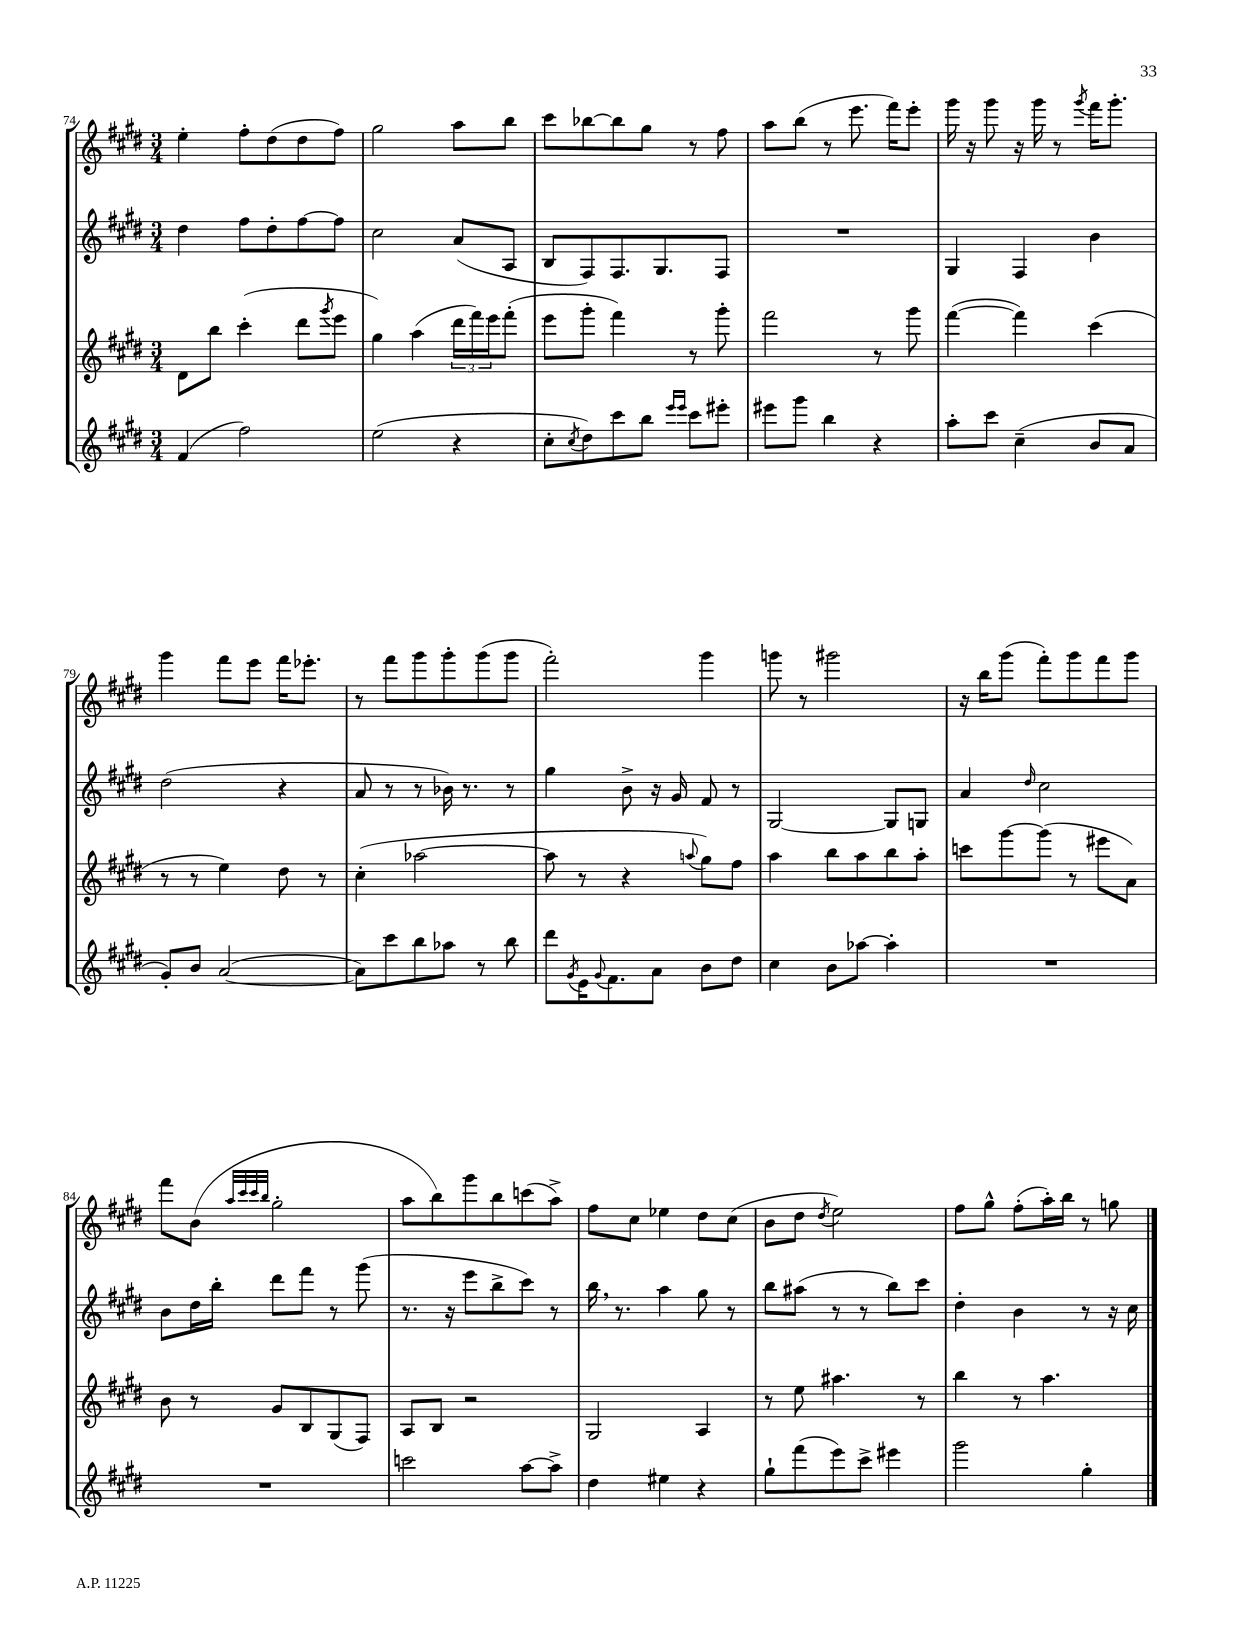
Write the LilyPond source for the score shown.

<<
\new StaffGroup <<
\new Staff = "s0" {
    \clef treble \key e \major \numericTimeSignature \time 3/4
    e''4-. fis''8-. dis''8( dis''8 fis''8) |
    gis''2 a''8 b''8 |
    cis'''8 bes''8~ bes''8 gis''8 r8 fis''8 |
    a''8 b''8( r8 e'''8. fis'''16) e'''8-. |
    gis'''16 r16 gis'''8 r16 gis'''16 r8 \acciaccatura { gis'''8 } fis'''16 gis'''8.-. |
    gis'''4 fis'''8 e'''8 fis'''16 ees'''8.-. |
    r8 fis'''8 gis'''8 gis'''8-. gis'''8( gis'''8 |
    fis'''2-.) gis'''4 |
    g'''8 r8 gis'''2 |
    r16 b''16 gis'''8( fis'''8-.) gis'''8 fis'''8 gis'''8 |
    fis'''8 b'8( \grace { a''32 cis'''32 cis'''32 b''32 } gis''2-. |
    a''8 b''8) gis'''8 b''8 c'''8( a''8->) |
    fis''8 cis''8 ees''4 dis''8 cis''8( |
    b'8 dis''8 \acciaccatura { dis''8 } e''2) |
    fis''8 gis''8-^ fis''8-.( a''16-.) b''16 r8 g''8 \bar "|." |
}
\new Staff = "s1" {
    \clef treble \key e \major \numericTimeSignature \time 3/4
    dis''4 fis''8 dis''8-. fis''8~ fis''8 |
    cis''2 a'8( a8 |
    b8 fis8) fis8. gis8. fis8 |
    R2. |
    gis4 fis4 b'4 |
    dis''2( r4 |
    a'8 r8 r8 bes'16) r8. r8 |
    gis''4 b'8-> r16 gis'16 fis'8 r8 |
    gis2~ gis8 g8 |
    a'4 \grace { dis''16 } cis''2 |
    b'8 dis''16 b''16-. dis'''8 fis'''8 r8 gis'''8( |
    r8. r16 e'''8 b''8-> cis'''8) r8 |
    b''16 \breathe r8. a''4 gis''8 r8 |
    b''8 ais''8( r8 r8 b''8) cis'''8 |
    dis''4-. b'4 r8 r16 cis''16 \bar "|." |
}
\new Staff = "s2" {
    \clef treble \key e \major \numericTimeSignature \time 3/4
    dis'8 b''8 cis'''4-.( dis'''8 \acciaccatura { gis'''8 } e'''8 |
    gis''4) a''4( \tuplet 3/2 { dis'''16 fis'''16) e'''16 } fis'''8-.( |
    e'''8 gis'''8-. fis'''4) r8 gis'''8-. |
    fis'''2 r8 gis'''8 |
    fis'''4~( fis'''4) cis'''4( |
    r8 r8 e''4) dis''8 r8 |
    cis''4-.( aes''2~ |
    aes''8 r8 r4 \appoggiatura { a''8 } gis''8) fis''8 |
    a''4 b''8 a''8 b''8 a''8-. |
    c'''8 gis'''8~ gis'''8( r8 eis'''8 a'8) |
    b'8 r8 gis'8 b8 gis8( fis8) |
    a8 b8 r2 |
    gis2 a4 |
    r8 e''8 ais''4. r8 |
    b''4 r8 a''4. \bar "|." |
}
\new Staff = "s3" {
    \clef treble \key e \major \numericTimeSignature \time 3/4
    fis'4( fis''2) |
    e''2( r4 |
    cis''8-. \acciaccatura { cis''8 } dis''8) cis'''8 b''8 \grace { e'''16 e'''16 } cis'''8 eis'''8-. |
    eis'''8 gis'''8 b''4 r4 |
    a''8-. cis'''8 cis''4--( b'8 a'8 |
    gis'8-.) b'8 a'2~( |
    a'8) cis'''8 b''8 aes''8 r8 b''8 |
    dis'''8 \acciaccatura { gis'8 } e'16 \appoggiatura { gis'8 } fis'8. a'8 b'8 dis''8 |
    cis''4 b'8 aes''8~ aes''4-. |
    R2. |
    R2. |
    c'''2 a''8~ a''8-> |
    dis''4 eis''4 r4 |
    gis''8-! fis'''8( e'''8) cis'''8-> eis'''4 |
    gis'''2 gis''4-. \bar "|." |
}
>>
>>
\layout { \context { \Score currentBarNumber = #74 } }
